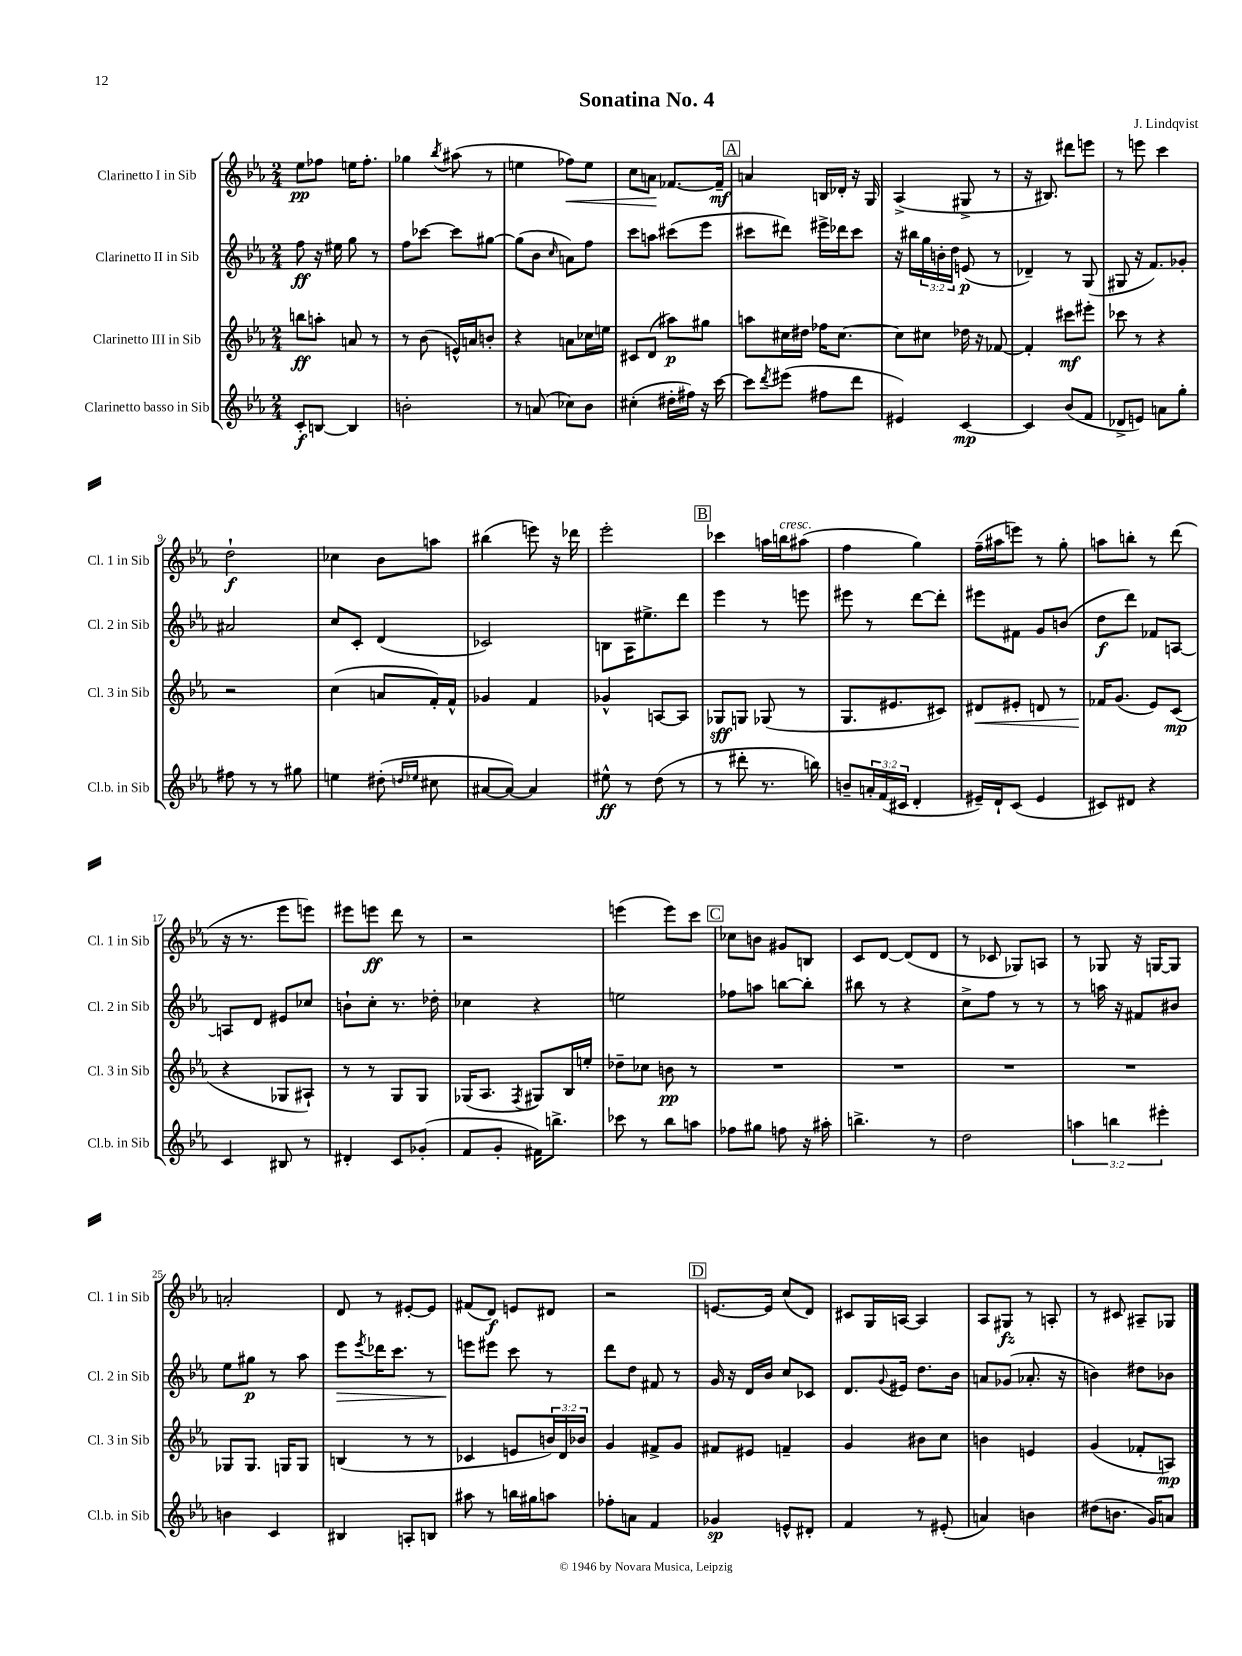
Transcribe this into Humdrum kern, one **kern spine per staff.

**kern	**kern	**kern	**kern
*staff4	*staff3	*staff2	*staff1
*clefG2	*clefG2	*clefG2	*clefG2
*k[b-e-a-]	*k[b-e-a-]	*k[b-e-a-]	*k[b-e-a-]
*M2/4	*M2/4	*M2/4	*M2/4
8c'	8bb	8ff	8ee-
[8B	8aa'	16r	8ff-
.	.	16ee#	.
4B]	8a	8gg	16ee
.	.	.	8.ff-'
.	8r	8r	.
=	=	=	=
2b'	8r	8ff	4gg-
.	(8b-	[8ccc-	.
.	.	.	8qbb-
.	16e^^)	8ccc-]	(8aa#
.	16a	.	.
.	8b'	[8gg#	8r
=	=	=	=
8r	4r	(8gg#]	4ee
(8a	.	8b-	.
.	.	16qqcc	.
8cc-)	8a	8a)	8ff-)
8b-	16cc-	8ff	8ee
.	16ee	.	.
=	=	=	=
(4cc#'	8c#	8ccc	8cc
.	(8d	8aa	8a
16dd#'	8aa#)	(8ccc#	[8.f-
16ff#)	.	.	.
16r	8gg#	8eee-	.
[16ccc	.	.	16f-~]
=	=	=	=
8ccc]	8aa	8ccc#	4a
8qddd	.	.	.
(8eee#	16cc#	8ddd#)	.
.	16dd#	.	.
8ff#	16ff-	16eee#^	16B
.	[8.cc#	16ddd-	16d-'
8ddd	.	8ccc#	16r
.	.	.	16G
=	=	=	=
4e#)	8cc#]	16r	(4A-^
.	.	16bb#	.
.	8cc#	24gg	.
.	.	24b'	.
.	.	24dd	.
[4c	16dd-	(8e	8G#^
.	16r	.	.
.	[8f-	8r	8r
=	=	=	=
4c]	4f-']	4d-~)	16r
.	.	.	8.B#)
(8b-	8ccc#	8r	8ddd#
8f	8eee#'	(8G	8eee
=	=	=	=
8d-^	8ccc-	8G#	8r
8e)	8r	16r	8eee
.	.	8.f)	.
8a	4r	.	4ccc
8gg'	.	8g-'	.
=	=	=	=
8ff#	2r	2a#	2dd`
8r	.	.	.
8r	.	.	.
8gg#	.	.	.
=	=	=	=
4ee	(4cc	8cc	4cc-
.	.	8c'	.
(8dd#'	8a	(4d	8b-
16qqdd	.	.	.
16qqee-	.	.	.
8cc#	16f')	.	8aa
.	16f^^	.	.
=	=	=	=
[8a#	4g-	2c-)	(4bb#
8a#_)	.	.	.
4a#]	4f	.	8eee)
.	.	.	16r
.	.	.	16ddd-
=	=	=	=
8ee#^^	4g-^^	8B	2eee-'
8r	.	16A-	.
.	.	8.ee#^	.
(8dd	[8A	.	.
8r	8A]	8ddd	.
=	=	=	=
8r	8G-	4eee-	4ccc-
8ddd#'	8G	.	.
8.r	(8G-	8r	16aa
.	.	.	16bb
.	8r	8eee	(8aa#
16bb)	.	.	.
=	=	=	=
8b~	8.G	8eee#	4ff
24a'	.	8r	.
(24f	.	.	.
.	8.e#	.	.
24c#	.	.	.
4d'	.	[8ddd	4gg)
.	8c#)	8ddd']	.
=	=	=	=
16e#~)	8d#	8eee#	(16ff~
16d`	.	.	16aa#
(8c	8e#'	8f#	8eee)
4e#	8d	8g	8r
.	8r	(8b	8gg'
=	=	=	=
8c#)	16f-	8dd	8aa
.	(8.g	.	.
8d#	.	8ddd)	8bb'
4r	8e-)	8f-	8r
.	(8c	[8A	(8ddd
=	=	=	=
4c	4r	8A]	16r
.	.	.	8.r
.	.	8d	.
8B#	8G-	8e#	8eee-
8r	8A#`)	8cc-	8eee)
=	=	=	=
4d#'	8r	8b`	8eee#
.	8r	8cc'	8eee
8c	8G	8.r	8ddd
(8g-'	8G	.	8r
.	.	16dd-'	.
=	=	=	=
8f	(16G-	4cc-	2r
.	8.A-	.	.
8g'	.	.	.
.	8qF	.	.
16f#)	8G#)	4r	.
8.bb^	.	.	.
.	16B-	.	.
.	16ee'	.	.
=	=	=	=
8ccc-	8dd-~	2ee	(4eee
8r	8cc-	.	.
8bb-	8b	.	8eee)
8aa	8r	.	8ccc
=	=	=	=
8ff-	2r	8ff-	8cc-
8gg#	.	8aa	8b
8ff	.	[8bb	8g#
16r	.	8bb']	8B
16aa#'	.	.	.
=	=	=	=
4.bb^	2r	8bb#	8c
.	.	8r	[8d
.	.	4r	(8d]
8r	.	.	8d
=	=	=	=
2dd	2r	8cc^	8r
.	.	8ff	8c-
.	.	8r	8G-)
.	.	8r	8A
=	=	=	=
6aa	2r	8r	8r
.	.	16aa	8G-
6bb	.	.	.
.	.	16r	.
.	.	8f#	16r
.	.	.	[16G
6eee#'	.	.	.
.	.	8b#	8G]
=	=	=	=
4b	8G-	8ee-	2a'
.	8.G-	8gg#	.
4c	.	8r	.
.	16G	.	.
.	8G	8aa-	.
=	=	=	=
4B#	(4B	8eee-	8d
.	.	8qeee-	.
.	.	16ddd-	8r
.	.	8.ccc	.
8A'	8r	.	[8e#'
8B	8r	8r	8e#]
=	=	=	=
8aa#	4c-	8eee	(8f#
8r	.	8eee#	8d)
16bb	8e	8ccc	8e
16gg#	.	.	.
8aa	24b)	8r	8d#
.	24d	.	.
.	24b-	.	.
=	=	=	=
8ff-'	4g	8ddd	2r
8a	.	8dd	.
4f	8f#^	8f#	.
.	8g	8r	.
=	=	=	=
4g-	8f#	16g	[8.e
.	.	16r	.
.	8e#	16d	.
.	.	16b-	16e]
8e^^	4f~	8cc	(8cc
8d#'	.	8c-	8d)
=	=	=	=
4f	4g	8.d	8c#
.	.	.	16G
.	.	8qqg	.
.	.	16e#	[16A
8r	8b#	8.dd	4A]
(8e#'	8cc	.	.
.	.	16b-	.
=	=	=	=
4a)	4b	8a	8A-
.	.	(8g-	8G#
4b	4e	8.a-'	8r
.	.	.	8A'
.	.	16r	.
=	=	=	=
(8dd#	(4g	4b)	8r
8.b	.	.	8c#
.	8f-'	8dd#	8A#~
16g)	.	.	.
8a	8A)	8b-	8G-
==	==	==	==
*-	*-	*-	*-
